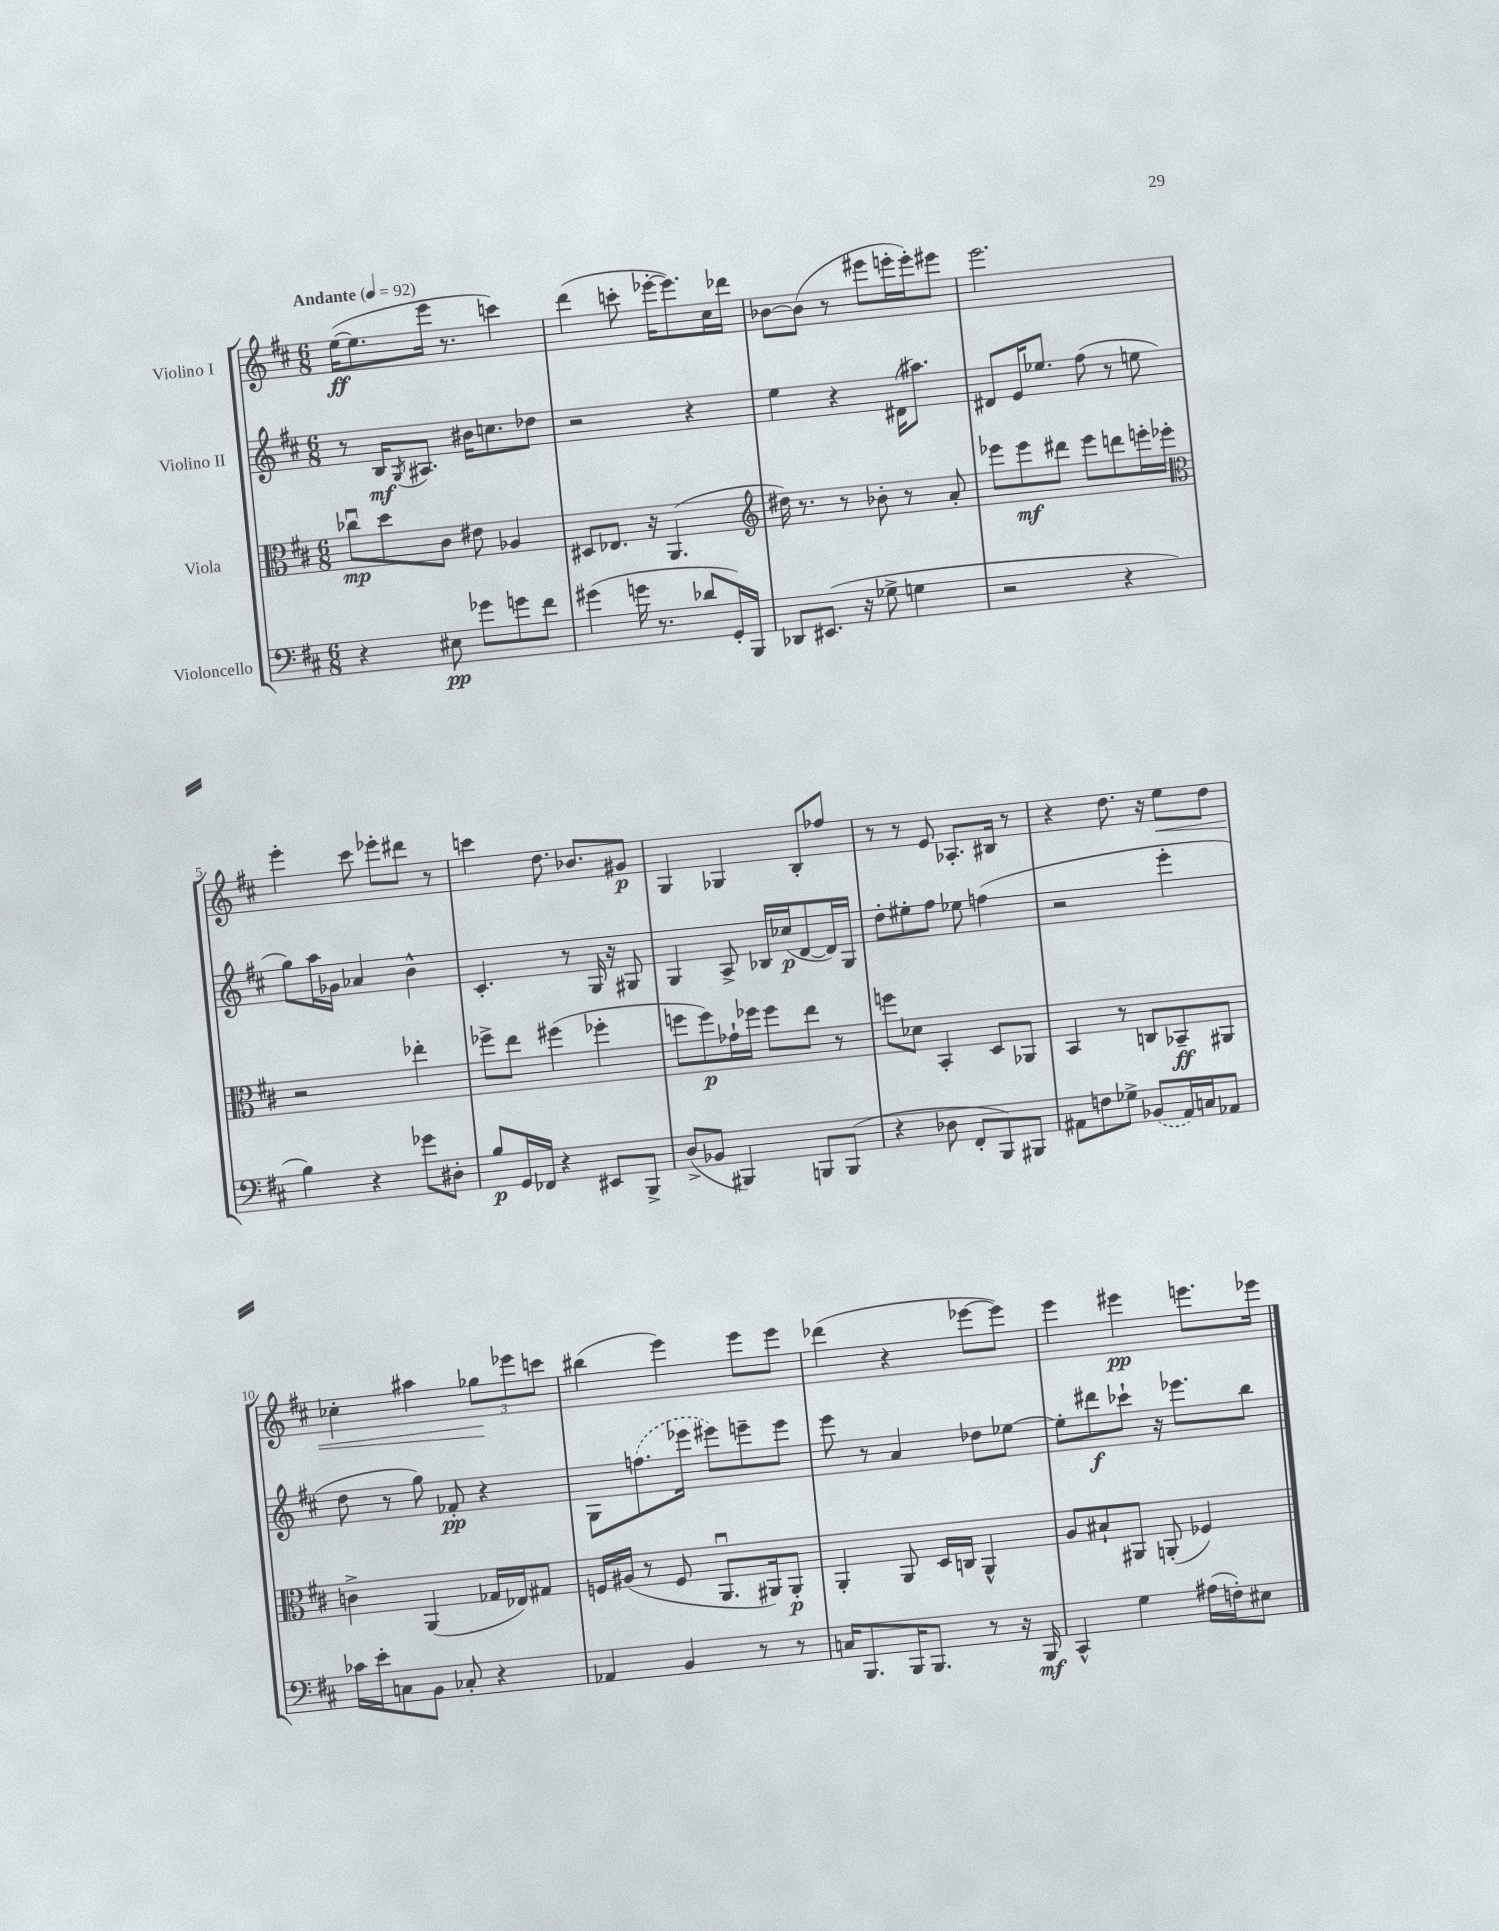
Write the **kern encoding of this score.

**kern	**kern	**kern	**kern
*staff4	*staff3	*staff2	*staff1
*clefF4	*clefC3	*clefG2	*clefG2
*k[f#c#]	*k[f#c#]	*k[f#c#]	*k[f#c#]
*M6/8	*M6/8	*M6/8	*M6/8
*MM92	*MM92	*MM92	*MM92
4r	8cc-u	8r	([16ee
.	.	.	8.ee]
.	8dd	16B	.
.	.	8qG	.
.	.	8.A#	.
8E#	8c#	.	16eee
.	.	.	8.r
8g-	8e#	16b#	.
.	.	8.cc	.
8g	4A-	.	4ccc)
8f#	.	8dd-	.
=	=	=	=
(4g#	8D#	2r	(4ddd
.	8.E-	.	.
16g	.	.	8ccc'
8.r	16r	.	.
.	(4.AA	.	[16eee-'
.	.	.	8.eee-])
8d-	.	4r	.
16GG')	.	.	16cc#
16BBB	.	.	16ddd-
=	=	=	=
*	*clefG2	*	*
8DD-	16dd#)	4ee	[8b-
.	8.r	.	.
(8.EE#	.	.	(8b-]
.	8r	4r	8r
16r	.	.	.
8G-^	8b-'	.	8eee#
4G	8r	(16d#	16eee'
.	.	8.aa#)	16eee')
.	8a'	.	8eee#
=	=	=	=
2r	8eee-	8d#	2.eee
.	8eee-	16e	.
.	.	8.ee-	.
.	8ddd#	.	.
.	8eee-	(8ff#	.
4r	8ddd	8r	.
.	16eee'	8ee	.
.	16eee-'	.	.
=	=	=	=
*	*clefC3	*	*
4B)	2r	8gg)	4eee'
.	.	16aa	.
.	.	16g-	.
4r	.	4a-	8ccc#
.	.	.	8eee-'
8g-	4ee-'	4b^^	8ddd#
8D#'	.	.	8r
=	=	=	=
8B	8ff-^	4.c#'	4ccc
16GG	8ee	.	.
16FF-	.	.	.
4r	(4ff#	.	8.dd
.	.	8r	.
.	.	.	8.b-
8EE#	4ff-'	16G	.
.	.	16r	.
8BBB^	.	8G#	8g#
=	=	=	=
(8D^	8ff	4G	4G
8BB-	8ff)	.	.
4BBB#)	16g-`	8A^	4G-
.	16ff-	.	.
.	8ff-	16B-	.
.	.	(16cc-	.
8BBB	8ee	[8d	8B'
(8BBB	8r	16d])	8ff-
.	.	16G	.
=	=	=	=
4r	8ff	8dd'	8r
.	8d-	8ee#'	8r
8D-	4BB'	8ff#	8e
8FF#'	.	8ee-	8.A-'
8BBB)	8D	(4ff	.
.	.	.	16B#
8BBB#	8AA-	.	8r
=	=	=	=
8AA#	4BB	2r	4r
8F	.	.	.
8G-^	8r	.	8.dd
(8BB-	8C	.	.
.	.	.	16r
16AA#)	8BB-~	4eee'	8ee
16C	.	.	.
8AA-	8AA#	.	8dd
=	=	=	=
16c-	4c^	8dd	4cc-'
16e'	.	.	.
8C	.	8r	.
8BB	(4AA	8gg)	4aa#
8C-'	.	8f-'	.
4r	16G-	4r	12gg-
.	16E-)	.	.
.	.	.	12eee-
.	8G#	.	.
.	.	.	12ccc
=	=	=	=
4AA-	16F	8G	(4bb#
.	(16A#	.	.
.	8r	(8.ff	.
4BB	8F	.	4eee)
.	.	16eee-	.
.	8.AAu	8eee#)	.
8r	.	8eee~	8eee
.	16AA#)	.	.
8r	8AA#'	8eee	8eee
=	=	=	=
16C	4AA'	8eee	(4ddd-
8.BBB	.	.	.
.	.	8r	.
16BBB	8AA	4a	4r
8.BBB	.	.	.
.	16D	.	.
.	16C	.	.
8r	4AA^^	8dd-	[8eee-
16r	.	[8ee-	8eee-])
16BBB	.	.	.
=	=	=	=
4CC#^^	8A	8ee-']	4eee
.	8B#`	8ddd#	.
4G	8AA#	8ccc-`	4eee#
.	(8AA'	16r	.
.	.	8.eee-	.
(16A#	4F-)	.	8.eee
16F')	.	.	.
8E#	.	8bb	.
.	.	.	16eee-
==	==	==	==
*-	*-	*-	*-
